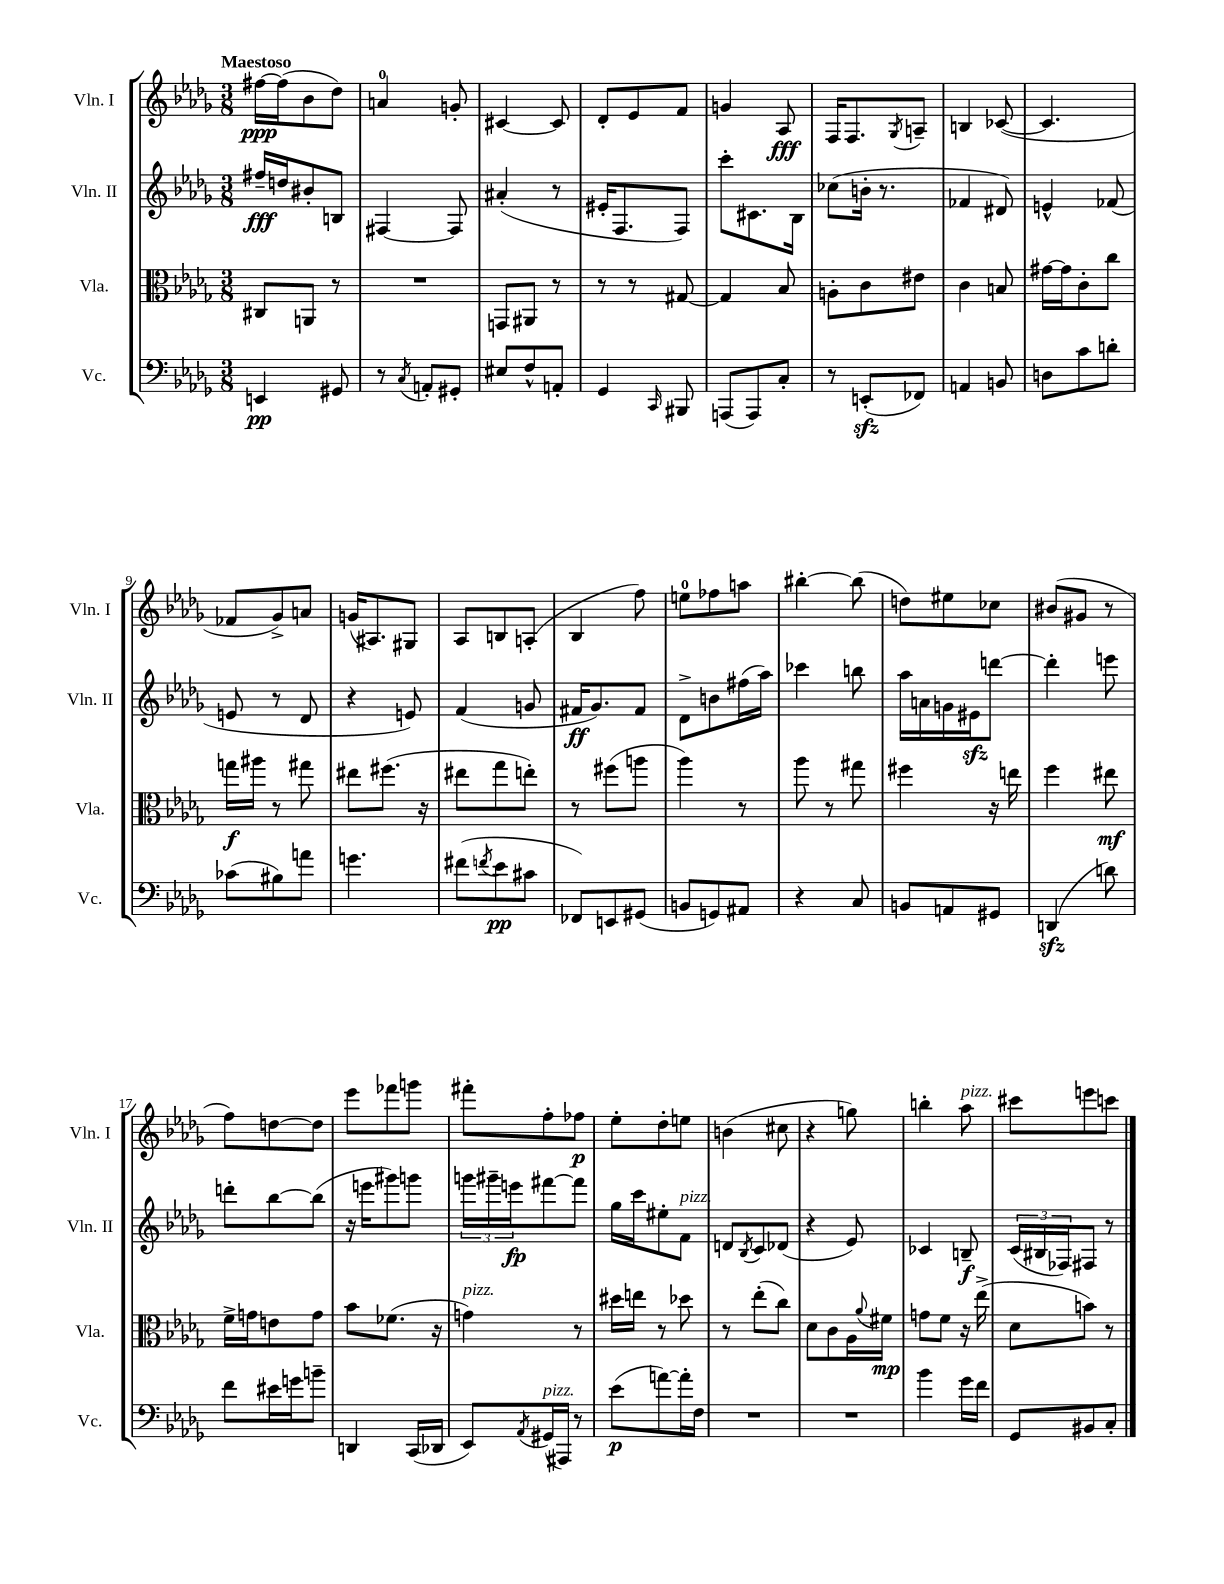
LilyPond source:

<<
\new StaffGroup <<
\new Staff = "s0" \with { instrumentName = "Vln. I" shortInstrumentName = "Vln. I" } {
    \clef treble \key des \major \numericTimeSignature \time 3/8 \tempo "Maestoso"
    fis''16~\ppp fis''16( bes'8 des''8) |
    a'4-0 g'8-. |
    cis'4~ cis'8 |
    des'8-. ees'8 f'8 |
    g'4 aes8\fff |
    f16 f8. \acciaccatura { ges8 } a8-- |
    b4 ces'8~( |
    ces'4. |
    fes'8 ges'8->) a'8 |
    g'16( ais8.) gis8 |
    aes8 b8 a8-.( |
    bes4 f''8) |
    e''8-0 fes''8 a''8 |
    bis''4~-. bis''8( |
    d''8) eis''8 ces''8 |
    bis'8( gis'8 r8 |
    f''8) d''8~ d''8 |
    ees'''8 fes'''8 g'''8 |
    fis'''8-. f''8-. fes''8\p |
    ees''8-. des''8-. e''8 |
    b'4( cis''8 |
    r4 g''8) |
    b''4-. aes''8^\markup { \italic "pizz." } |
    cis'''8 e'''8 c'''8 \bar "|." |
}
\new Staff = "s1" \with { instrumentName = "Vln. II" shortInstrumentName = "Vln. II" } {
    \clef treble \key des \major \numericTimeSignature \time 3/8
    fis''16--\fff d''16 bis'8-. b8 |
    fis4~ fis8 |
    ais'4-.( r8 |
    eis'16-. f8. f8) |
    c'''8-. cis'8. bes16 |
    ces''8( b'16-. r8. |
    fes'4 dis'8) |
    e'4-^ fes'8( |
    e'8 r8 des'8 |
    r4 e'8) |
    f'4( g'8 |
    fis'16\ff ges'8.) fis'8 |
    des'8-> b'8 fis''16( aes''16) |
    ces'''4 b''8 |
    aes''16 a'16 g'16 eis'16\sfz d'''8~ |
    d'''4-. e'''8 |
    d'''8-. bes''8~ bes''8( |
    r16 e'''16 gis'''8) g'''8 |
    \tuplet 3/2 { g'''16 gis'''16-- e'''16\fp } fis'''8~ fis'''8 |
    ges''16 c'''16 eis''8-. f'8^\markup { \italic "pizz." } |
    d'8 \acciaccatura { bes8 } c'8 des'8( |
    r4 ees'8) |
    ces'4 b8--\f |
    \tuplet 3/2 { c'16( bis16 fes16) } fis8 r8 \bar "|." |
}
\new Staff = "s2" \with { instrumentName = "Vla." shortInstrumentName = "Vla." } {
    \clef alto \key des \major \numericTimeSignature \time 3/8
    cis8 a,8 r8 |
    R4. |
    g,8 ais,8 r8 |
    r8 r8 gis8~ |
    gis4 bes8 |
    a8-. c'8 eis'8 |
    c'4 b8 |
    gis'16~ gis'16 c'8-. c''8 |
    g''16\f ais''16 r8 gis''8 |
    eis''8 fis''8.( r16 |
    eis''8 ges''8 e''8-.) |
    r8 fis''8( a''8 |
    aes''4) r8 |
    aes''8 r8 gis''8 |
    fis''4 r16 e''16 |
    f''4 eis''8\mf |
    f'16-> g'16 e'8 g'8 |
    bes'8 fes'8.( r16 |
    g'4^\markup { \italic "pizz." }) r8 |
    dis''16 e''16 r8 des''8 |
    r8 ees''8-.( c''8) |
    des'8 c'8 aes16 \appoggiatura { aes'8 } fis'16\mp |
    g'8 f'8 r16 ees''16->( |
    des'8 b'8) r8 \bar "|." |
}
\new Staff = "s3" \with { instrumentName = "Vc." shortInstrumentName = "Vc." } {
    \clef bass \key des \major \numericTimeSignature \time 3/8
    e,4\pp gis,8 |
    r8 \acciaccatura { c8 } a,8-. gis,8-. |
    eis8 f8-^ a,8-. |
    ges,4 \grace { c,16 } bis,,8 |
    a,,8( a,,8) c8-. |
    r8 e,8-.\sfz( fes,8) |
    a,4 b,8 |
    d8 c'8 d'8-. |
    ces'8( bis8) a'8 |
    g'4. |
    fis'8( \acciaccatura { f'8 } ees'8\pp cis'8 |
    fes,8) e,8 gis,8( |
    b,8 g,8) ais,8 |
    r4 c8 |
    b,8 a,8 gis,8 |
    d,4\sfz( d'8) |
    f'8 eis'16 g'16 b'8-- |
    d,4 c,16( des,16 |
    ees,8) \acciaccatura { aes,8 } gis,16^\markup { \italic "pizz." }( ais,,16) r8 |
    ees'8\p( a'8~) a'16-. f16 |
    R4. |
    R4. |
    bes'4 ges'16 f'16 |
    ges,8 bis,8 c8-. \bar "|." |
}
>>
>>
